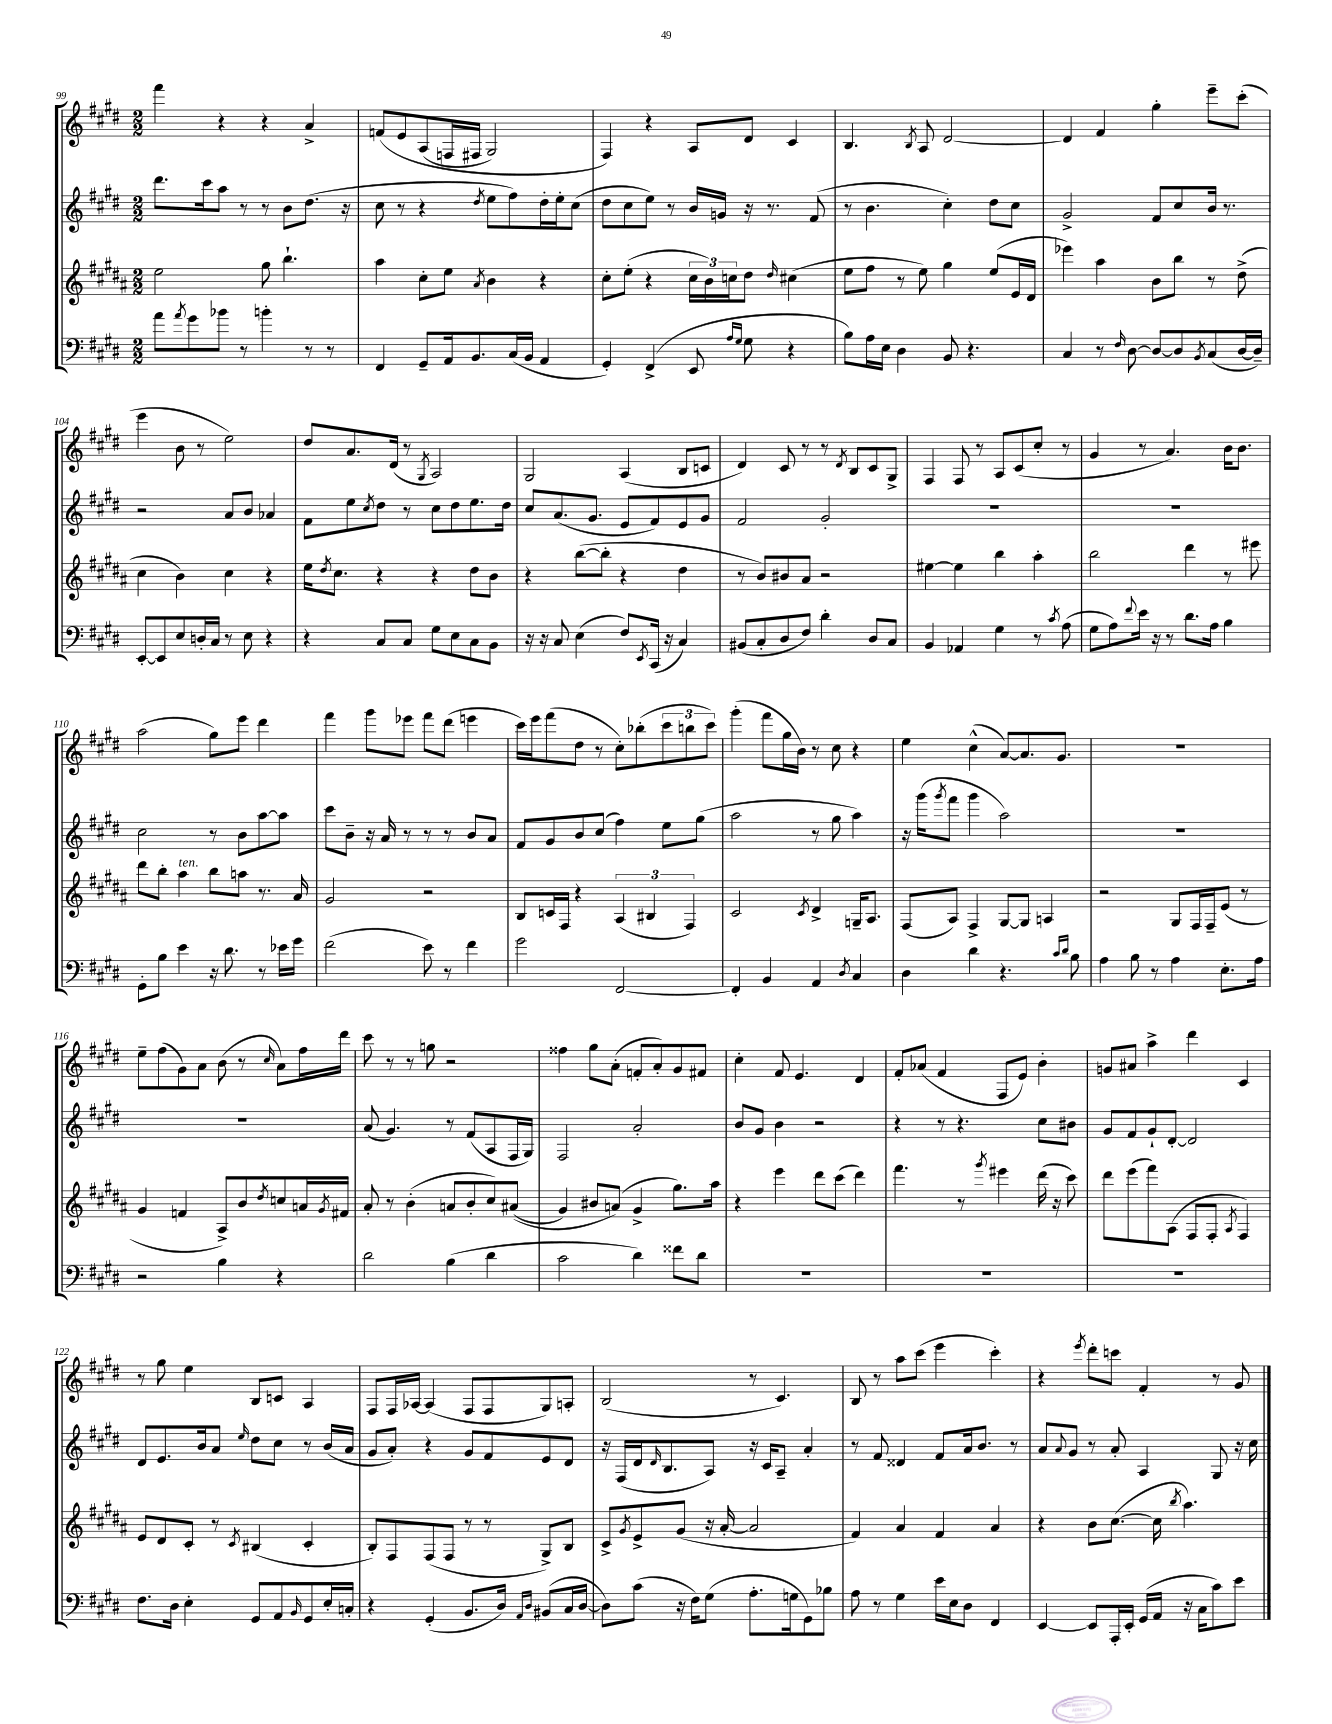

**kern	**kern	**kern	**kern
*staff4	*staff3	*staff2	*staff1
*clefF4	*clefG2	*clefG2	*clefG2
*k[f#c#g#d#]	*k[f#c#g#d#a#]	*k[f#c#g#d#]	*k[f#c#g#d#]
*M2/2	*M2/2	*M2/2	*M2/2
8a	2ee	8.ddd#	4fff#
8qa	.	.	.
8g#	.	.	.
.	.	16ccc#	.
8b-	.	8aa	4r
8r	.	8r	.
4b'	8gg#	8r	4r
.	4.bb`	8b	.
8r	.	(8.dd#	4a^
8r	.	.	.
.	.	16r	.
=	=	=	=
4FF#	4aa#	8cc#	&(8f
.	.	8r	8e
8GG#~	8cc#'	4r	(8A
16AA	8ee	.	16F
8.BB	.	.	16F#
.	8qa#	8qdd#	.
.	4b	8ee	2G#)
(16C#	.	8ff#)	.
16BB	.	.	.
4AA	4r	16dd#'	.
.	.	16ee'	.
.	.	(8cc#	.
=	=	=	=
4GG#')	8cc#'	8dd#	4F#&)
.	(8ee'	8cc#	.
(4FF#^	4r	8ee)	4r
.	.	8r	.
8EE	24cc#	16b	8A
.	24b)	.	.
.	.	16g	.
.	24cc	.	.
16qqA	.	.	.
16qqG#	.	.	.
8G#	8dd#	16r	8d#
.	.	8.r	.
.	16qqdd#	.	.
4r	(4cc#	.	4c#
.	.	(8f#	.
=	=	=	=
8B)	8ee	8r	4.B
16A	8ff#	4.b	.
16E	.	.	.
4D#	8r	.	.
.	.	.	8qB
.	8ee)	.	8A
8BB	4gg#	4cc#')	[2d#
4.r	.	.	.
.	(8ee	8dd#	.
.	16e	8cc#	.
.	16d#	.	.
=	=	=	=
4C#	4eee-)	2g#^	4d#]
8r	4aa#	.	4f#
16qqF#	.	.	.
[8D#	.	.	.
8D#_	8b	8f#	4gg#'
8D#]	8bb	8cc#	.
8qBB	.	.	.
(8C#	8r	16b	8eee~
.	.	8.r	.
[16D#	(8dd#^	.	(8ccc#'
16D#~])	.	.	.
=	=	=	=
[8EE'	4cc#	2r	4eee
8EE]	.	.	.
8E	4b)	.	8b
16D'	.	.	8r
16C#	.	.	.
8r	4cc#	8a	2ee)
8E	.	8b	.
4r	4r	4a-	.
=	=	=	=
4r	16ee	8f#	8dd#
.	8qdd#	.	.
.	8.cc#	.	.
.	.	8ee	8.a
.	.	8qcc#	.
8C#	4r	8dd#	.
.	.	.	(16d#
8C#	.	8r	8r
.	.	.	8qG#
8G#	4r	8cc#	2A)
8E	.	8dd#	.
8C#	8dd#	8.ee	.
8BB	8b	.	.
.	.	16dd#	.
=	=	=	=
16r	4r	8cc#	2G#
16r	.	.	.
8C#	.	(8.a	.
(4E	([8bb	.	.
.	.	8.g#	.
.	8bb']	.	.
8F#)	4r	8e	(4A
8qEE	.	.	.
(16CC#	.	8f#)	.
16r	.	.	.
4C#)	4dd#	8e	8B
.	.	8g#	8c
=	=	=	=
(8BB#	8r	2f#	4d#)
8C#'	8b)	.	.
8D#	8b#	.	8c#
8F#)	8a#	.	8r
4d#'	2r	2g#'	8r
.	.	.	8qd#
.	.	.	8B
8D#	.	.	8c#
8C#	.	.	8G#^
=	=	=	=
4BB	[4ee#	1r	4F#
4AA-	4ee#]	.	8F#
.	.	.	8r
4G#	4bb	.	8A
.	.	.	(8c#
8r	4aa#'	.	8cc#'
8qc#	.	.	.
(8A	.	.	8r
=	=	=	=
8G#	2bb	1r	4g#
8A)	.	.	.
8qqf#	.	.	.
16e	.	.	8r
16r	.	.	.
8r	.	.	4.a)
8.d#	4ddd#	.	.
16A	.	.	.
4B	8r	.	16b
.	.	.	8.b
.	8eee#	.	.
=	=	=	=
8GG#'	8ddd#	2cc#	(2aa
8B	8bb'	.	.
4e	4aa#	.	.
16r	8bb	8r	8gg#)
8.d#	.	.	.
.	8aa	8b	8eee
8r	8.r	[8aa	4ddd#
16e-	.	8aa]	.
16g#	16a#	.	.
=	=	=	=
(2f#	2g#	8ccc#	4fff#
.	.	8b~	.
.	.	16r	8ggg#
.	.	16a	.
.	.	8r	8eee-
8e)	2r	8r	8fff#
8r	.	8r	(8ddd#
4f#	.	8b	4eee
.	.	8a	.
=	=	=	=
2g#	8B	8f#	16ccc#)
.	.	.	16eee
.	16c	8g#	(8fff#
.	16F#	.	.
.	4r	8b	8dd#
.	.	(8cc#	8r
[2FF#	(6A#	4ff#)	8cc#')
.	.	.	(8bb-'
.	6B#	.	.
.	.	8ee	12ccc#
.	6F#)	.	12bb
.	.	(8gg#	.
.	.	.	12ccc#)
=	=	=	=
4FF#']	2c#	2aa	(4ggg#'
4BB	.	.	8fff#
.	.	.	16gg#
.	.	.	16b)
.	8qc#	.	.
4AA	4d#^	8r	8r
.	.	8gg#	8cc#
8qD#	.	.	.
4C#	16G~	4aa)	4r
.	8.A#	.	.
=	=	=	=
4D#	(8F#	16r	4ee
.	.	(16ggg#	.
.	.	8qggg#	.
.	8A#)	8fff#	.
4d#	4F#^	4ggg#	(4cc#^^
4.r	[8G#	2aa)	[8a)
.	8G#]	.	8.a]
.	4A	.	.
.	.	.	8.g#
16qqc#	.	.	.
16qqd#	.	.	.
8B	.	.	.
=	=	=	=
4A	2r	1r	1r
8B	.	.	.
8r	.	.	.
4A	8G#	.	.
.	16F#	.	.
.	16F#~	.	.
8.E'	(8e	.	.
.	8r	.	.
16A	.	.	.
=	=	=	=
2r	4g#	1r	8ee~
.	.	.	(8ff#
.	4f	.	8g#)
.	.	.	8a
4B	8A#^)	.	(8b
.	8b	.	8r
.	8qdd#	.	16qqcc#
4r	8cc	.	8a)
.	16a	.	16ff#
.	8qg#	.	.
.	16f#	.	16ddd#
=	=	=	=
2d#	8a#'	(8a	8ccc#
.	8r	4.g#)	8r
.	(4b'	.	8r
.	.	.	8gg
(4B	8a	8r	2r
.	8b'	(8f#	.
4d#	8cc#)	8A	.
.	&((8a#	16F#	.
.	.	16G#)	.
=	=	=	=
2c#	4g#)	2F#	4ff##
.	8b#	.	8gg#
.	(8a&)	.	(8a'
4d#)	4g#^	2a'	8f'
.	.	.	8a')
8f##	8.gg#)	.	8g#
8d#	.	.	8f#
.	16aa#	.	.
=	=	=	=
1r	4r	8b	4cc#'
.	.	8g#	.
.	4eee	4b	8f#
.	.	.	4.e
.	8ddd#	2r	.
.	(8ccc#	.	.
.	4ddd#)	.	4d#
=	=	=	=
1r	4.fff#	4r	8f#'
.	.	.	(8a-
.	.	8r	4f#
.	8r	4.r	.
.	8qggg#	.	.
.	4eee#	.	8F#
.	.	.	8e)
.	(16ddd#	8cc#	4b'
.	16r	.	.
.	8ccc#)	8b#	.
=	=	=	=
1r	8ddd#	8g#	8g
.	(8eee	8f#	8a#
.	8fff#)	8g#`	4aa^
.	(8A#	[8d#'	.
.	8F#	2d#]	4ddd#
.	8F#'	.	.
.	8qA#	.	.
.	4F#)	.	4c#
=	=	=	=
8.F#	8e	8d#	8r
.	8d#	8.e	8gg#
16D#	.	.	.
4E'	8c#'	.	4ee
.	.	16b	.
.	8r	8a	.
.	8qc#	16qqee	.
8GG#	(4B#	8dd#	8B
8AA	.	8cc#	8c
16qqBB	.	.	.
8GG#	4c#'	8r	4A
16E'	.	(16b	.
16C'	.	16a	.
=	=	=	=
4r	8B')	8g#	8F#
.	8F#	8a')	16F#
.	.	.	[16A-
(4GG#'	(8F#	4r	(4A-]
.	8F#	.	.
8.BB	8r	8g#	8F#
.	8r	8f#	8F#
16D#)	.	.	.
16qqAA	.	.	.
16qqD#	.	.	.
(8BB#	8G#^)	8e	8G#)
16C#	8B	8d#	8A'
[16D#	.	.	.
=	=	=	=
8D#])	8c#^	16r	(2B
.	.	(16F#	.
.	8qg#	.	.
(8c#	8e^	16d#	.
.	.	16qqd#	.
.	.	8.B	.
16r	(8g#	.	.
16F#)	.	.	.
(8G#	16r	8A)	.
.	[16a#'	.	.
8.A'	2a#]	16r	8r
.	.	16c#	.
.	.	8A~	4.c#)
16G	.	.	.
8GG#)	.	4a'	.
8B-	.	.	.
=	=	=	=
8A	4f#)	8r	8B
8r	.	8f#	8r
4G#	4a#	4d##	8aa
.	.	.	(8ccc#
16e	4f#	8f#	4eee
16E	.	.	.
8D#	.	16a	.
.	.	8.b	.
4FF#	4a#	.	4ccc#')
.	.	8r	.
=	=	=	=
[4EE	4r	8a	4r
.	.	8qqa	.
.	.	8g#	.
.	.	.	8qeee
8EE]	8b	8r	8ddd#'
16AAA'	([8.cc#	8a'	8ccc
16EE'	.	.	.
(16GG#	.	4A	4f#'
16AA	16cc#]	.	.
.	8qbb	.	.
16r	4.aa#)	.	.
16C#	.	.	.
8c#)	.	8G#	8r
8e	.	16r	8g#
.	.	16cc#	.
==	==	==	==
*-	*-	*-	*-
